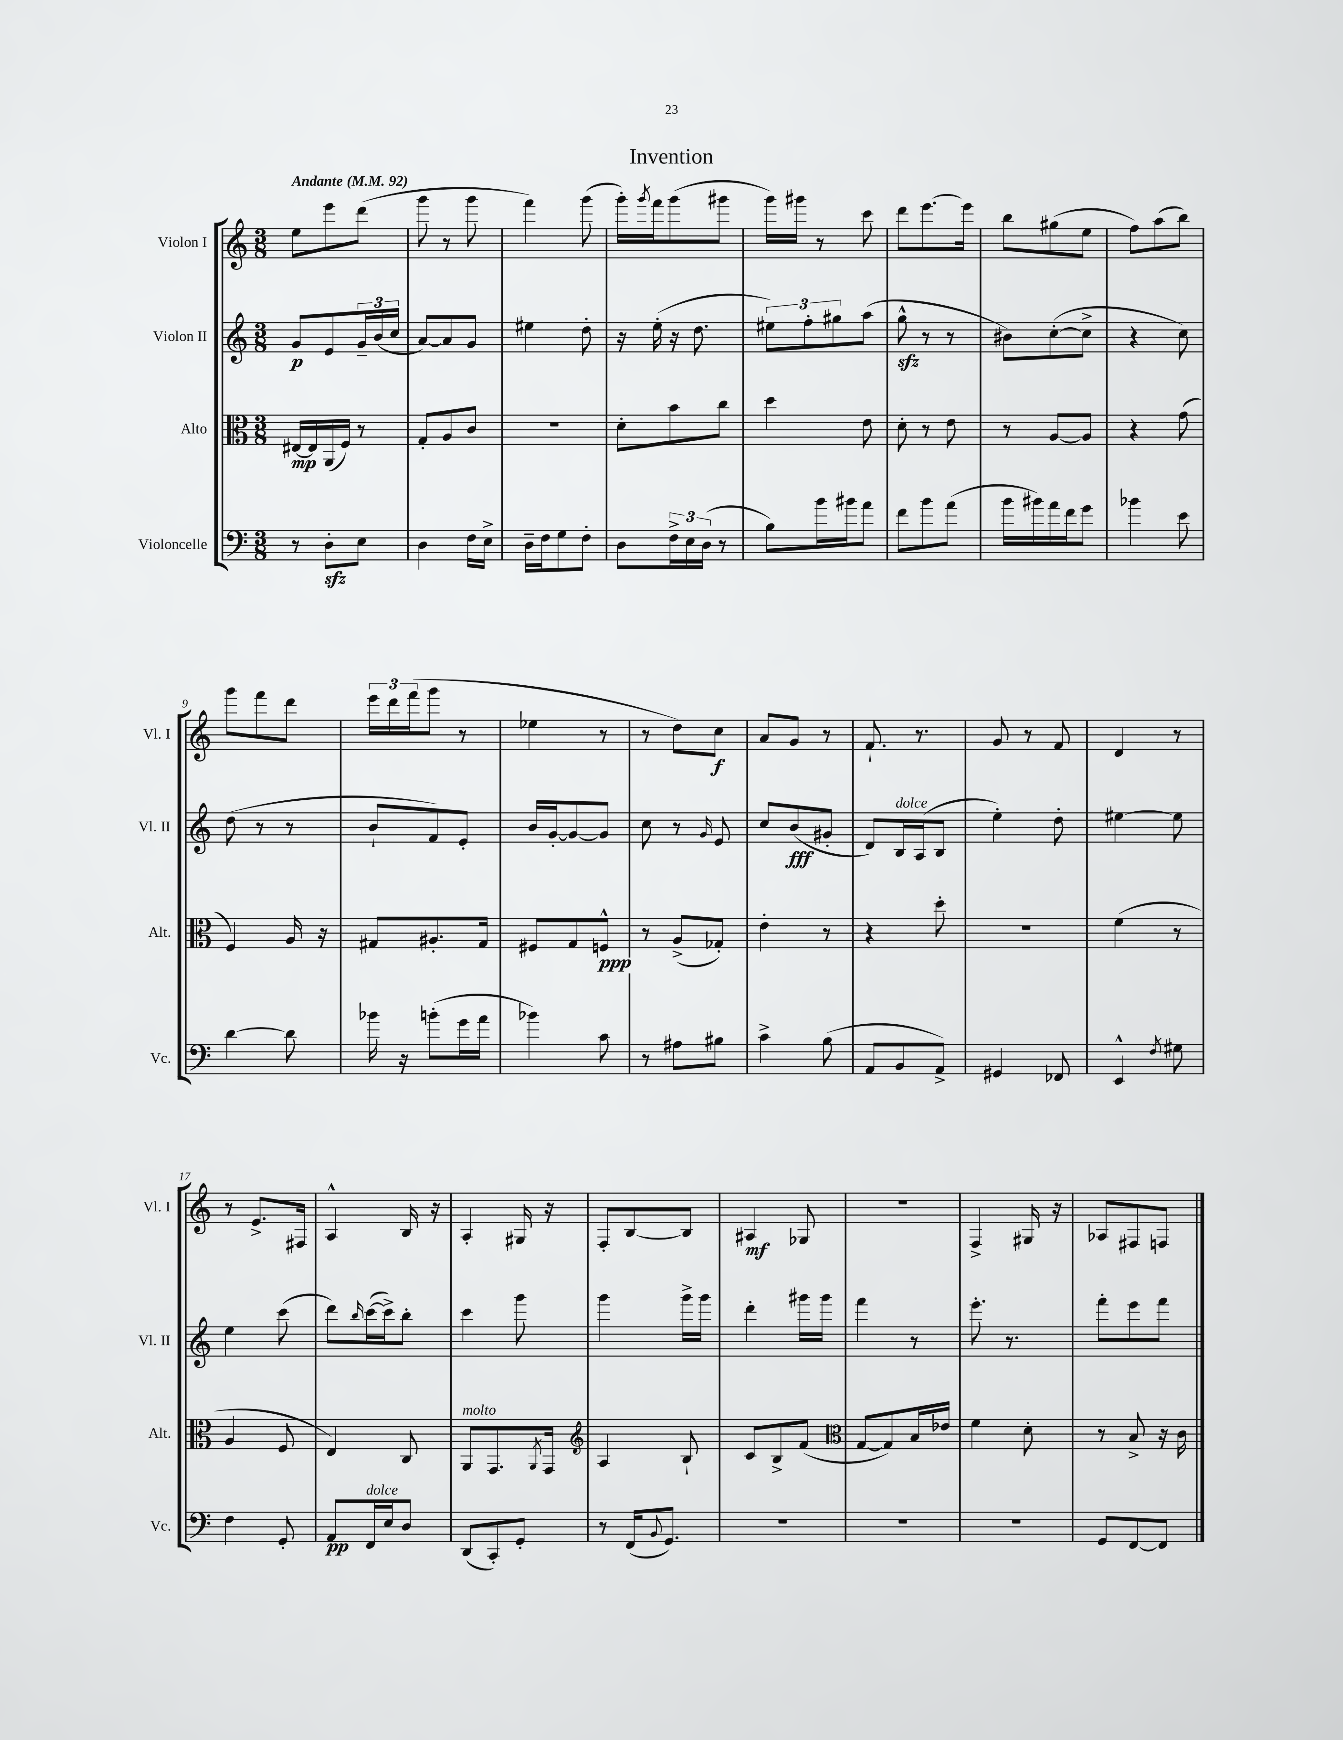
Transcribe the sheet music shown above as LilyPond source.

\header { title = "Invention" }
<<
\new StaffGroup <<
\new Staff = "s0" \with { instrumentName = "Violon I" shortInstrumentName = "Vl. I" } {
    \clef treble \key c \major \numericTimeSignature \time 3/8 \tempo "Andante" 4 = 92
    e''8 e'''8 d'''8( |
    g'''8 r8 g'''8 |
    f'''4) g'''8( |
    g'''16-.) \acciaccatura { g'''8 } f'''16 g'''8( gis'''8 |
    g'''16) gis'''16 r8 c'''8 |
    d'''8 e'''8.~ e'''16 |
    b''8 gis''8( e''8 |
    f''8) a''8( b''8) |
    g'''8 f'''8 d'''8 |
    \tuplet 3/2 { e'''16 d'''16 f'''16( } g'''8 r8 |
    ees''4 r8 |
    r8 d''8) c''8\f |
    a'8 g'8 r8 |
    f'8.-! r8. |
    g'8 r8 f'8 |
    d'4 r8 |
    r8 e'8.-> fis16 |
    a4-^ b16 r16 |
    a4-. gis16 r16 |
    f8-. b8~ b8 |
    ais4\mf ges8 |
    R4. |
    f4-> gis16 r16 |
    aes8 fis8 f8 \bar "|." |
}
\new Staff = "s1" \with { instrumentName = "Violon II" shortInstrumentName = "Vl. II" } {
    \clef treble \key c \major \numericTimeSignature \time 3/8
    g'8\p e'8 \tuplet 3/2 { g'16-- b'16( c''16 } |
    a'8~) a'8 g'8 |
    eis''4 d''8-. |
    r16 e''16-.( r16 d''8. |
    \tuplet 3/2 { eis''8) f''8-. gis''8 } a''8( |
    g''8-^\sfz r8 r8 |
    bis'8) c''8~-.( c''8-> |
    r4 c''8) |
    d''8( r8 r8 |
    b'8-! f'8) e'8-. |
    b'16 g'16~-. g'8~ g'8 |
    c''8 r8 \grace { g'16 } e'8 |
    c''8 b'8\fff( gis'8-. |
    d'8) b16^\markup { \italic "dolce" } a16( b8 |
    e''4-.) d''8-. |
    eis''4~ eis''8 |
    e''4 c'''8( |
    d'''8) \grace { b''16 } c'''16~( c'''16->) b''8-. |
    c'''4 g'''8 |
    g'''4 g'''16-> g'''16 |
    d'''4-. gis'''16 gis'''16 |
    f'''4 r8 |
    e'''8.-. r8. |
    f'''8-. e'''8 f'''8 \bar "|." |
}
\new Staff = "s2" \with { instrumentName = "Alto" shortInstrumentName = "Alt." } {
    \clef alto \key c \major \numericTimeSignature \time 3/8
    eis16~\mp eis16 a,16( f16) r8 |
    g8-. a8 c'8 |
    R4. |
    d'8-. b'8 c''8 |
    d''4 e'8 |
    d'8-. r8 e'8 |
    r8 a8~ a8 |
    r4 g'8( |
    f4) a16 r16 |
    gis8 ais8.-. gis16 |
    fis8 g8 f8-^\ppp |
    r8 a8->( ges8-.) |
    e'4-. r8 |
    r4 d''8-. |
    r4. |
    f'4( r8 |
    a4 f8 |
    e4) c8 |
    a,8^\markup { \italic "molto" } g,8. \acciaccatura { a,8 } g,16 |
    \clef treble a4 b8-! |
    c'8 b8-> f'8( |
    \clef alto g8~ g8) b16 ees'16 |
    f'4 d'8-. |
    r8 b8-> r16 c'16 \bar "|." |
}
\new Staff = "s3" \with { instrumentName = "Violoncelle" shortInstrumentName = "Vc." } {
    \clef bass \key c \major \numericTimeSignature \time 3/8
    r8 d8-.\sfz e8 |
    d4 f16 e16-> |
    d16-- f16 g8 f8-. |
    d8 \tuplet 3/2 { f16-> e16 d16( } r8 |
    b8) b'16 bis'16 a'8 |
    f'8 b'8 a'8( |
    b'16 bis'16) a'16 f'16 g'8 |
    bes'4 e'8 |
    d'4~ d'8 |
    bes'16 r16 b'8-.( g'16 a'16 |
    bes'4) c'8 |
    r8 ais8 bis8 |
    c'4-> b8( |
    a,8 b,8 a,8->) |
    gis,4 fes,8 |
    e,4-^ \acciaccatura { f8 } gis8 |
    f4 g,8-. |
    a,8\pp f,16^\markup { \italic "dolce" } e16 d8 |
    d,8( c,8-.) g,8-. |
    r8 f,16( \appoggiatura { b,8 } g,8.) |
    R4. |
    R4. |
    R4. |
    g,8 f,8~ f,8 \bar "|." |
}
>>
>>
